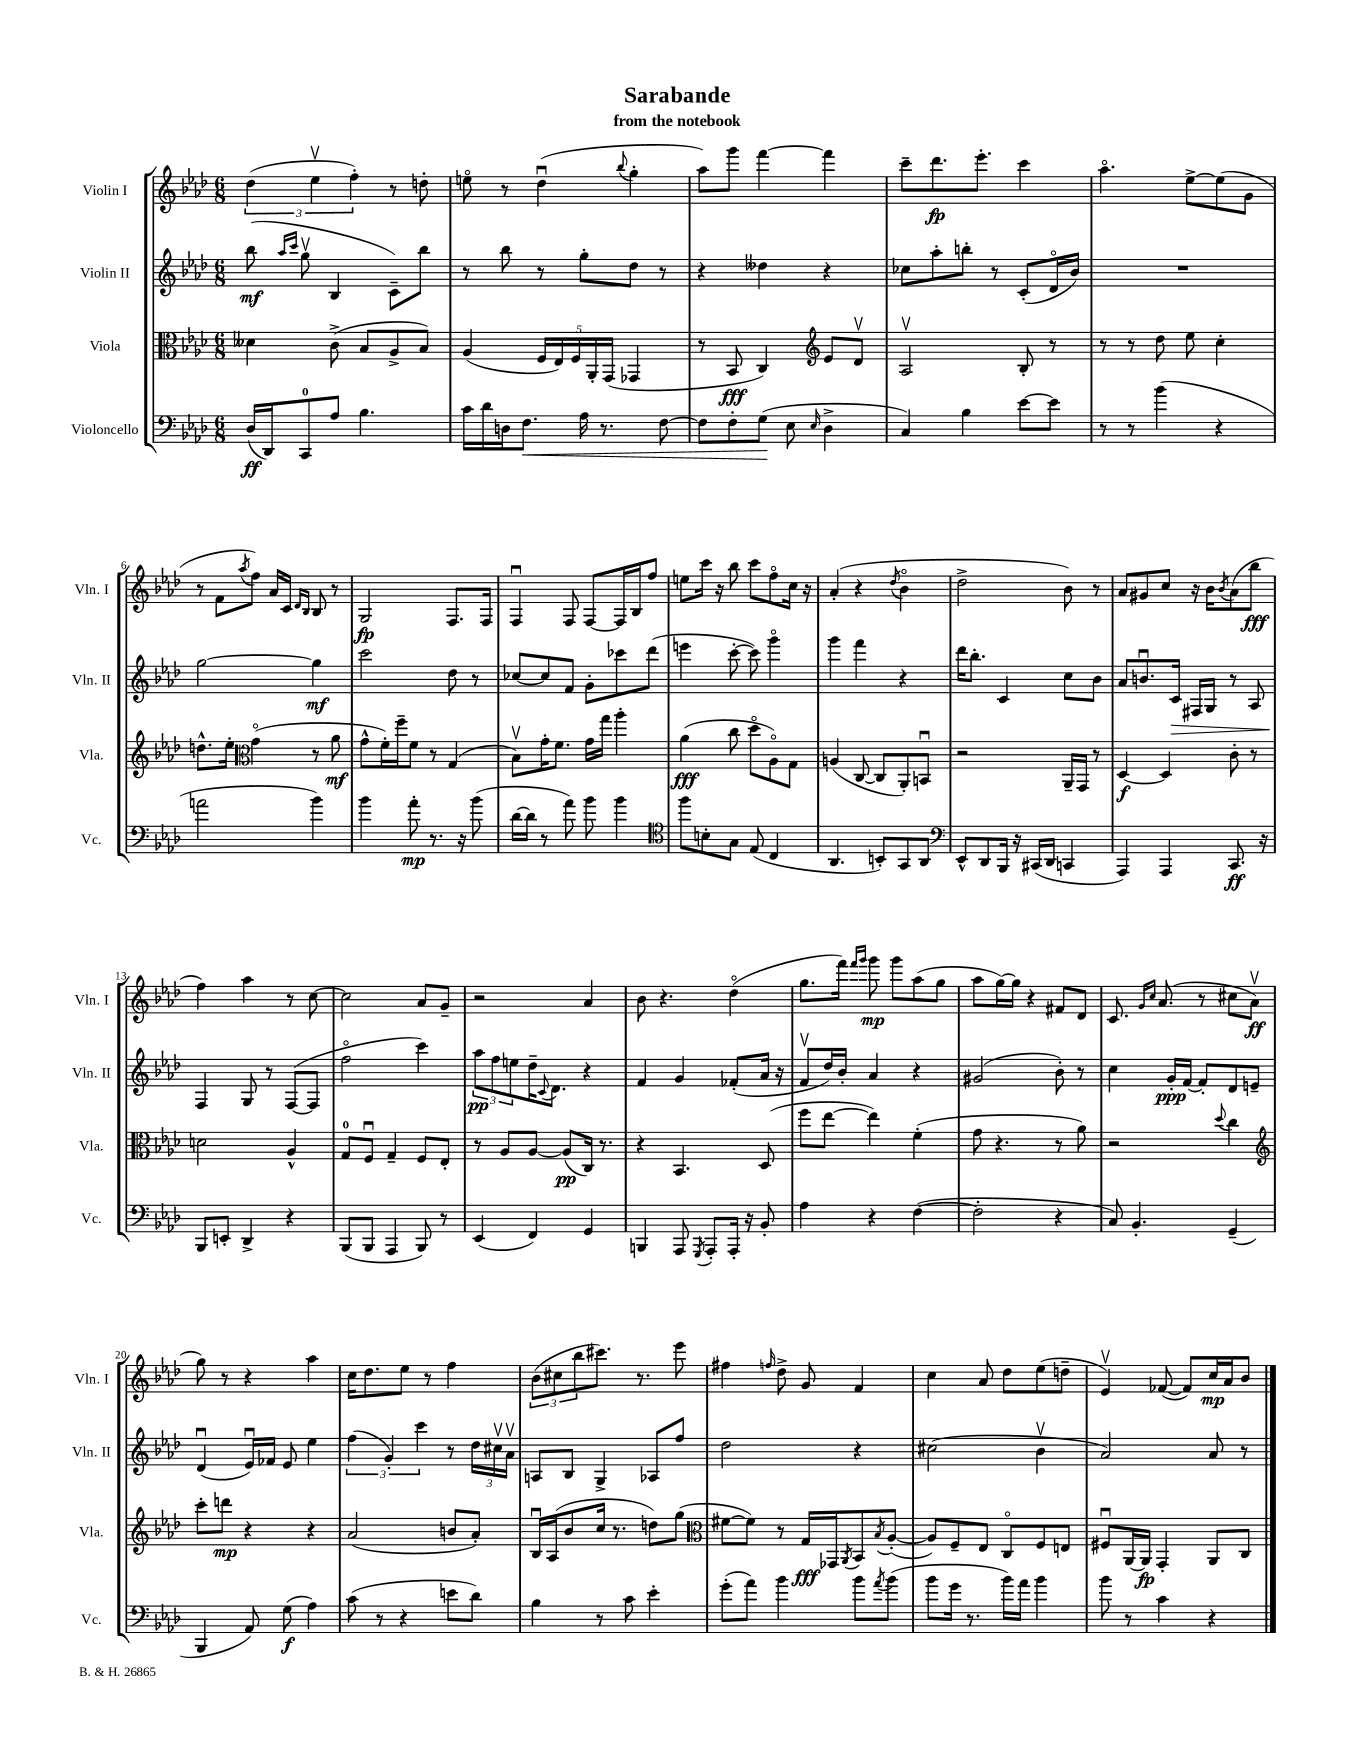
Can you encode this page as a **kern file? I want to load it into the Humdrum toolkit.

**kern	**dynam	**kern	**dynam	**kern	**dynam	**kern	**dynam
*part4	*part4	*part3	*part3	*part2	*part2	*part1	*part1
*staff4	*staff4	*staff3	*staff3	*staff2	*staff2	*staff1	*staff1
*I"Violoncello	*	*I"Viola	*	*I"Violin II	*	*I"Violin I	*
*I'Vc.	*	*I'Vla.	*	*I'Vln. II	*	*I'Vln. I	*
*clefF4	*	*clefC3	*	*clefG2	*	*clefG2	*
*k[b-e-a-d-]	*	*k[b-e-a-d-]	*	*k[b-e-a-d-]	*	*k[b-e-a-d-]	*
*M6/8	*	*M6/8	*	*M6/8	*	*M6/8	*
=1	=1	=1	=1	=1	=1	=1	=1
(16D-/LL	ff	4d--X\	.	(8bb-\	mf	(6dd-\	.
16DD-/J)	.	.	.	.	.	.	.
.	.	.	.	16qqaa-/LL	.	.	.
.	.	.	.	16qqccc/JJ	.	.	.
8CC/	.	.	.	8ggv\	.	.	.
.	.	.	.	.	.	6ee-v\	.
8A-/J	.	(8c^\	.	4B-/	.	.	.
.	.	.	.	.	.	6ff'\)	.
4.B-\	.	8B-/L	.	.	.	.	.
.	.	8A-^/	.	8c~\L)	.	8r	.
.	.	8B-/J)	.	8bb-\J	.	8ddn'\	.
=2	=2	=2	=2	=2	=2	=2	=2
16c\LL	.	(4A-/	.	8r	.	8een\	.
16d-\	.	.	.	.	.	.	.
16Dn\J	.	.	.	8bb-\	.	8r	.
!	!LO:HP:b	!	!	!	!	!	!
8.F\J	<	.	.	.	.	.	.
.	.	20F/LL	.	8r	.	(4dd-u\	.
.	.	20E-/)	.	.	.	.	.
.	.	20F/	.	.	.	.	.
16A-\	.	.	.	8gg'\L	.	.	.
.	.	20AA-'/	.	.	.	.	.
8.r	.	.	.	.	.	.	.
.	.	(20GG/JJ	.	.	.	.	.
.	.	.	.	.	.	8qqbb-/	.
.	.	4GG-X/	.	8dd-\J	.	4gg'\	.
[8F\	.	.	.	8r	.	.	.
=3	=3	=3	=3	=3	=3	=3	=3
8F\L]	.	8r	.	4r	.	8aa-\L)	.
8F'\	.	8BB-/	fff	.	.	8ggg\J	.
(8G\J	.	4C/)	.	4dd--X\	.	[4fff\	.
8E-\	[	.	.	.	.	.	.
16qqE-/	.	.	.	.	.	.	.
*	*	*clefG2	*	*	*	*	*
4D-^\	.	8e-/L	.	4r	.	4fff\]	.
.	.	8d-v/J	.	.	.	.	.
=4	=4	=4	=4	=4	=4	=4	=4
4C/)	.	2A-v/	.	8cc-X\L	.	8ccc~\L	.
.	.	.	.	8aa-'\	.	8.ddd-\	fp
4B-\	.	.	.	8bbn'\J	.	.	.
.	.	.	.	.	.	8.eee-'\J	.
.	.	.	.	8r	.	.	.
[8e-\L	.	8B-'/	.	(8c'/L	.	4ccc\	.
8e-\J]	.	8r	.	16d-/L	.	.	.
.	.	.	.	16b-/JJ)	.	.	.
=5	=5	=5	=5	=5	=5	=5	=5
8r	.	8r	.	2.r	.	4.aa-\	.
8r	.	8r	.	.	.	.	.
(4b-\	.	8dd-\	.	.	.	.	.
.	.	8ee-\	.	.	.	[8ee-^\L	.
4r	.	4cc'\	.	.	.	(8ee-\]	.
.	.	.	.	.	.	8g\J	.
!!LO:LB:g=z
=6	=6	=6	=6	=6	=6	=6	=6
2an\	.	8.ddn^^\L	.	[2gg\	.	8r	.
.	.	.	.	.	.	8f\L	.
.	.	16ee-'\Jk	.	.	.	.	.
*	*	*clefC3	*	*	*	*	*
.	.	.	.	.	.	8qaa-/	.
.	.	(4g\	.	.	.	8ff\J)	.
.	.	.	.	.	.	16a-/LL	.
.	.	.	.	.	.	16c/JJ	.
.	.	.	.	.	.	16qqd-/LL	.
.	.	.	.	.	.	16qqB-/JJ	.
4b-\)	.	8r	.	4gg\]	mf	8B-/	.
.	.	8a-\	mf	.	.	8r	.
=7	=7	=7	=7	=7	=7	=7	=7
4b-\	.	8g^^\L	.	2ccc\	.	2G/	fp
.	.	16f'\L)	.	.	.	.	.
.	.	16ff~\J	.	.	.	.	.
8a-'\	mp	8f\J	.	.	.	.	.
8.r	.	8r	.	.	.	.	.
.	.	(4G/	.	8dd-\	.	8.F/L	.
16r	.	.	.	.	.	.	.
(8b-\	.	.	.	8r	.	.	.
.	.	.	.	.	.	16F/Jk	.
=8	=8	=8	=8	=8	=8	=8	=8
[16d-\LL	.	8B-v\L)	.	[8cc-X/L	.	4Fu/	.
16d-\JJ]	.	.	.	.	.	.	.
8r	.	16g'\K	.	8cc-/]	.	.	.
.	.	8.f\J	.	.	.	.	.
8a-\)	.	.	.	8f/J	.	8F/	.
8b-\	.	16g\LL	.	8g'\L	.	[8F/L	.
.	.	16gg\JJ	.	.	.	.	.
4b-\	.	4aa-'\	.	8ccc-X\	.	16F/L]	.
.	.	.	.	.	.	16B-/J	.
.	.	.	.	(8ddd-\J	.	8ff/J	.
=9	=9	=9	=9	=9	=9	=9	=9
*clefC4	*	*	*	*	*	*	*
8ff\L	.	(4a-\	fff	4eeen\	.	8een\L	.
8Bn'\	.	.	.	.	.	16ccc\Jk	.
.	.	.	.	.	.	16r	.
8G\J	.	8cc\	.	[8ccc'\	.	8bb-\	.
(8E-/	.	8dd-\L	.	8ccc\])	.	8ccc\L	.
4C/	.	8A-\)	.	4ggg\	.	8ff\	.
.	.	8G\J	.	.	.	16cc\Jk	.
.	.	.	.	.	.	16r	.
=10	=10	=10	=10	=10	=10	=10	=10
4.AA-/	.	(4An/	.	4ggg\	.	(4a-'/	.
.	.	[8C/	.	4fff\	.	4r	.
8BBn'/L)	.	8C/L]	.	.	.	.	.
.	.	.	.	.	.	8qdd-/	.
8GG/	.	8AA-'/)	.	4r	.	4b-\	.
8AA-/J	.	8BBnu/J	.	.	.	.	.
=11	=11	=11	=11	=11	=11	=11	=11
*clefF4	*	*	*	*	*	*	*
8EE-^^/L	.	2r	.	16ddd-\KL	.	2dd-^\	.
.	.	.	.	8.bb-'\J	.	.	.
8DD-/	.	.	.	.	.	.	.
16BBB-/Jk	.	.	.	4c/	.	.	.
16r	.	.	.	.	.	.	.
(16CC#X/LL	.	.	.	.	.	.	.
16DD-/JJ	.	.	.	.	.	.	.
4CCn/	.	16AA-~/LL	.	8cc\L	.	8b-\)	.
.	.	16GG/JJ	.	.	.	.	.
.	.	8r	.	8b-\J	.	8r	.
=12	=12	=12	=12	=12	=12	=12	=12
4AAA-/)	.	[4D-/	f	8a-/L	.	8a-/L	.
.	.	.	.	8.bnu/	.	8g#X/	.
4AAA-/	.	4D-/]	.	.	.	8cc/J	.
!	!	!	!	!	!LO:HP:b	!	!
.	.	.	.	16c/Jk	>	.	.
.	.	.	.	16F#X/LL	.	16r	.
.	.	.	.	16G/JJ	.	16b-\KL	.
.	.	.	.	.	.	8qb-/	.
8.CC/	ff	8c'\	.	8r	.	(8a-\	.
.	.	8r	.	8A-/	.	8bb-\J	fff
16r	.	.	.	.	.	.	.
!!LO:LB:g=z
=13	=13	=13	=13	=13	=13	=13	=13
8BBB-/L	.	2dn\	.	4F/	.	4ff\)	.
8EEn'/J	.	.	.	.	.	.	.
4DD-^/	.	.	.	8G/	]	4aa-\	.
.	.	.	.	8r	.	.	.
4r	.	4A-^^/	.	([8F/L	.	8r	.
.	.	.	.	8F/J]	.	[8cc\	.
=14	=14	=14	=14	=14	=14	=14	=14
(8BBB-/L	.	8G/L	.	2ff\	.	2cc\]	.
8BBB-/J	.	8Fu/J	.	.	.	.	.
4AAA-/	.	4G~/	.	.	.	.	.
8BBB-/)	.	8F/L	.	4ccc\)	.	8a-/L	.
8r	.	8E-'/J	.	.	.	8g~/J	.
=15	=15	=15	=15	=15	=15	=15	=15
(4EE-/	.	8r	.	12aa-\L	pp	2r	.
.	.	.	.	12ff\	.	.	.
.	.	8A-/L	.	.	.	.	.
.	.	.	.	12een\	.	.	.
4FF/)	.	[8A-/J	.	16dd-~\K	.	.	.
.	.	.	.	8qqc/	.	.	.
.	.	.	.	8.d-\J	.	.	.
.	.	(8A-/L]	pp	.	.	.	.
4GG/	.	16C/Jk)	.	4r	.	4a-/	.
.	.	8.r	.	.	.	.	.
=16	=16	=16	=16	=16	=16	=16	=16
4BBBn/	.	4r	.	4f/	.	8b-\	.
.	.	.	.	.	.	4.r	.
8AAA-/	.	4.BB-/	.	4g/	.	.	.
8qGGG/	.	.	.	.	.	.	.
8AAA-'/L	.	.	.	.	.	.	.
16AAA-'/Jk	.	.	.	(8f-X'/L	.	(4dd-\	.
16r	.	.	.	.	.	.	.
8BB-'/	.	(8D-/	.	16a-/Jk	.	.	.
.	.	.	.	16r	.	.	.
=17	=17	=17	=17	=17	=17	=17	=17
4A-\	.	8ff\L	.	8fv/L	.	8.gg\L	.
.	.	[8ee-\J	.	16dd-/L)	.	.	.
.	.	.	.	16b-'/JJ	.	16fff\Jk)	.
.	.	.	.	.	.	16qqfff/LL	.
.	.	.	.	.	.	16qqggg/JJ	.
4r	.	4ee-\])	.	4a-/	.	8ggg\	mp
.	.	.	.	.	.	8ggg\L	.
([4F\	.	(4f'\	.	4r	.	(8aa-\	.
.	.	.	.	.	.	8gg\J	.
=18	=18	=18	=18	=18	=18	=18	=18
2F'\]	.	8g\	.	(2g#X/	.	8aa-\L	.
.	.	4.r	.	.	.	[16gg\L)	.
.	.	.	.	.	.	16gg\JJ]	.
.	.	.	.	.	.	4r	.
4r	.	8r	.	8b-'\)	.	8f#X/L	.
.	.	8a-\)	.	8r	.	8d-/J	.
=19	=19	=19	=19	=19	=19	=19	=19
8C/)	.	2r	.	4cc\	.	8.c/	.
4.BB-'/	.	.	.	.	.	.	.
.	.	.	.	.	.	16qqg/LL	.
.	.	.	.	.	.	16qqcc/JJ	.
.	.	.	.	.	.	(8.a-/	.
.	.	.	.	16g'/LL	ppp	.	.
.	.	.	.	[16f/JJ	.	.	.
.	.	.	.	8f'/L]	.	8r	.
.	.	8qqdd-/	.	.	.	.	.
(4GG~/	.	4cc\	.	8d-/	.	8cc#X\L	.
.	.	.	.	8en~/J	.	8a-v\J	ff
!!LO:LB:g=z
=20	=20	=20	=20	=20	=20	=20	=20
*	*	*clefG2	*	*	*	*	*
4BBB-/	.	8ccc'\L	.	(4d-u/	.	8gg\)	.
.	.	8dddn\J	mp	.	.	8r	.
8AA-/)	.	4r	.	16e-u/LL)	.	4r	.
.	.	.	.	16f-X/JJ	.	.	.
(8G\	f	.	.	8e-/	.	.	.
4A-\)	.	4r	.	4ee-\	.	4aa-\	.
=21	=21	=21	=21	=21	=21	=21	=21
(8c\	.	(2a-/	.	(6ff\	.	16cc\KL	.
.	.	.	.	.	.	8.dd-\	.
8r	.	.	.	.	.	.	.
.	.	.	.	6g'/)	.	.	.
4r	.	.	.	.	.	8ee-\J	.
.	.	.	.	6ccc\	.	.	.
.	.	.	.	.	.	8r	.
8en\L	.	8bn/L	.	8r	.	4ff\	.
8d-\J)	.	8a-'/J)	.	24dd-\LL	.	.	.
.	.	.	.	24cc#Xv\	.	.	.
.	.	.	.	24a-v\JJ	.	.	.
=22	=22	=22	=22	=22	=22	=22	=22
4B-\	.	16B-u/LL	.	8An/L	.	(12b-\L	.
.	.	(16A-/J	.	.	.	.	.
.	.	.	.	.	.	12cc#X\	.
.	.	8b-/	.	8B-/J	.	.	.
.	.	.	.	.	.	12bb-\	.
8r	.	16cc/Jk	.	4G^/	.	8.ccc#X\J)	.
.	.	8.r	.	.	.	.	.
8c\	.	.	.	.	.	.	.
.	.	.	.	.	.	8.r	.
4e-'\	.	8ddn\L)	.	8A-X/L	.	.	.
.	.	(8gg\J	.	8ff/J	.	8eee-\	.
=23	=23	=23	=23	=23	=23	=23	=23
*	*	*clefC3	*	*	*	*	*
(8g'\L	.	[8f#X\L	.	2dd-\	.	4ff#X\	.
8a-\J)	.	8f#\J])	.	.	.	.	.
.	.	.	.	.	.	16qqffn/	.
4b-\	.	8r	.	.	.	8dd-^\	.
.	.	16G/LL	fff	.	.	8g/	.
.	.	16GG-X/J	.	.	.	.	.
.	.	8qAA-/	.	.	.	.	.
8b-\L	.	8BB-/	.	4r	.	4f/	.
8qa-/	.	8qB-/	.	.	.	.	.
(8b-\J	.	([8A-'/J	.	.	.	.	.
=24	=24	=24	=24	=24	=24	=24	=24
8b-\L	.	8A-/L])	.	(2cc#X\	.	4cc\	.
16g\Jk	.	8F~/	.	.	.	.	.
8.r	.	.	.	.	.	.	.
.	.	8E-/J	.	.	.	8a-/	.
16b-\LL)	.	8C/L	.	.	.	8dd-\L	.
16a-\JJ	.	.	.	.	.	.	.
4b-\	.	8F/	.	4b-v\	.	(8ee-\	.
.	.	8En/J	.	.	.	8ddn~\J	.
=25	=25	=25	=25	=25	=25	=25	=25
8b-\	.	8F#Xu/L	.	2a-/)	.	4e-v/)	.
8r	.	[16AA-/L	.	.	.	.	.
.	.	16AA-/JJ]	fp	.	.	.	.
4c\	.	4GG'/	.	.	.	([8f-X/	.
.	.	.	.	.	.	8f-/L])	.
4r	.	8AA-/L	.	8a-/	.	16cc/L	mp
.	.	.	.	.	.	16a-/J	.
.	.	8C/J	.	8r	.	8b-/J	.
==	==	==	==	==	==	==	==
*-	*-	*-	*-	*-	*-	*-	*-
